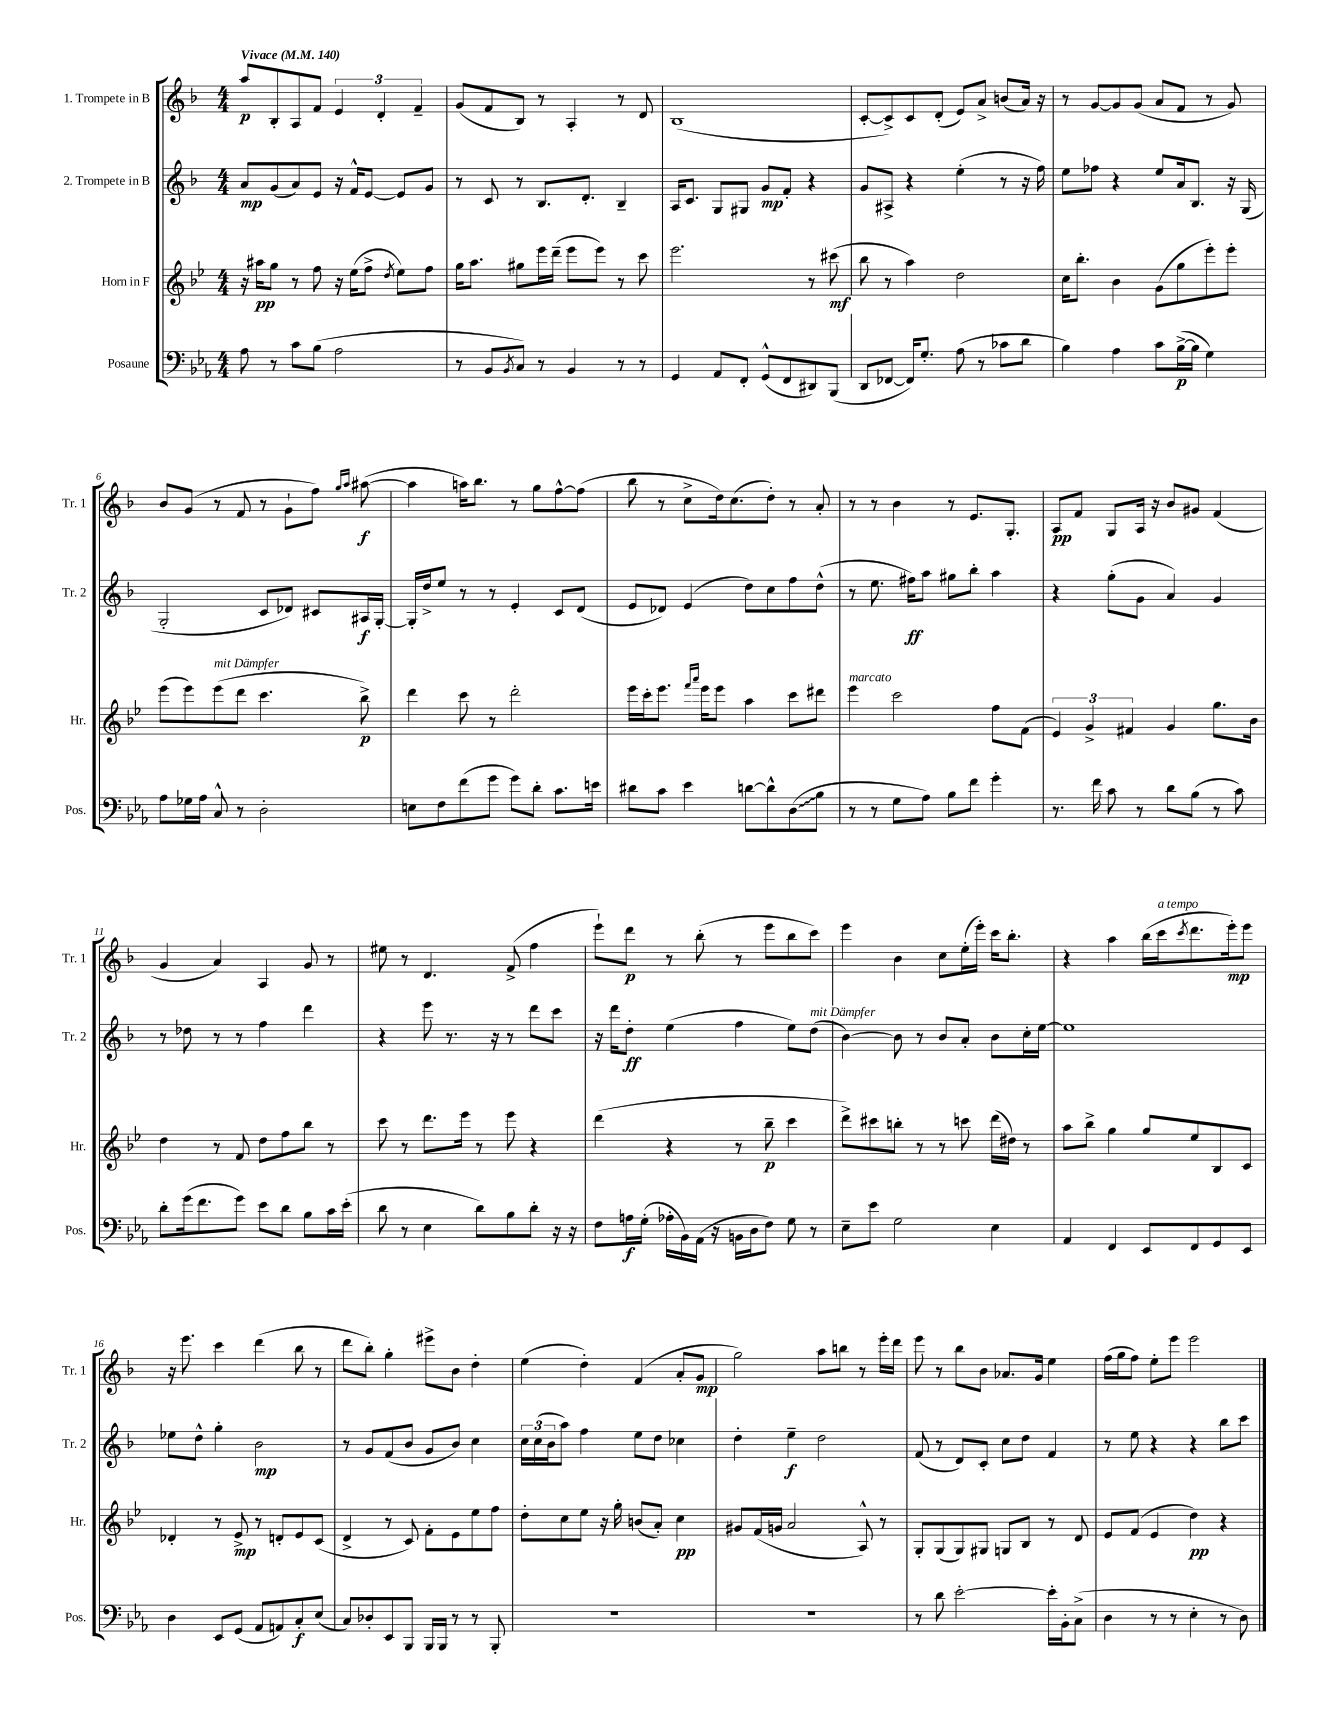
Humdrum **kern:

**kern	**kern	**kern	**kern
*staff4	*staff3	*staff2	*staff1
*clefF4	*clefG2	*clefG2	*clefG2
*k[b-e-a-]	*k[b-e-]	*k[b-]	*k[b-]
*M4/4	*M4/4	*M4/4	*M4/4
*MM140	*MM140	*MM140	*MM140
8A-	16r	8a	8aa
.	16aa#	.	.
8r	8gg	(8g	8B-'
8c	8r	8a)	8A
(8B-	8ff	8e	8f
2A-	16r	16r	6e
.	(16ee-	16f^^	.
.	8ff^	[8e	.
.	.	.	6d'
.	8qdd	.	.
.	8ee-)	8e]	.
.	.	.	6f~
.	8ff	8g	.
=	=	=	=
8r	16gg	8r	(8g
.	8.aa	.	.
8BB-	.	8c	8f
8qBB-	.	.	.
8C)	8gg#	8r	8B-)
8r	16eee-	8.B-	8r
.	(16ddd~	.	.
4BB-	8eee-	.	4A'
.	.	8.d'	.
.	8eee-)	.	.
8r	8r	4B-~	8r
8r	8ccc	.	8d
=	=	=	=
4GG	2.eee-	16A	(1B-
.	.	8.c	.
8AA-	.	8G	.
8FF'	.	8G#	.
(8GG^^	.	8g	.
8FF	.	8f'	.
8DD#)	8r	4r	.
(8BBB-	(8ccc#	.	.
=	=	=	=
8DD	8bb-	8g	[8c'
[8FF-	8r	8A#^	8c^])
16FF-])	4aa)	4r	8c
8.G'	.	.	.
.	.	.	(8d'
(8A-	2dd	(4ee'	8e)
8r	.	.	8a^
8c-	.	8r	(8b
8d	.	16r	16a)
.	.	16ff)	16r
=	=	=	=
4B-)	16cc	8ee	8r
.	8.bb-'	.	.
.	.	8ff-	[8g
4A-	4b-	4r	8g]
.	.	.	(8g
8c	(8g	8ee	8a
([16B-^	8gg	16a	8f
16B-]	.	8.B-	.
4G)	8eee-')	.	8r
.	8eee-'	16r	8g)
.	.	(16G	.
=	=	=	=
8A-	(8eee-	2G'	8b-
16G-	8eee-)	.	(8g
16A-	.	.	.
8C^^	(8eee-	.	8r
8r	8ddd	.	8f
2D'	4.ccc	8c	8r
.	.	8d-)	8g`
.	.	8c#	8ff)
.	.	.	16qqgg
.	.	.	16qqaa
.	8bb-^)	16A#	([8aa#
.	.	[16G'	.
=	=	=	=
8E	4ddd	16G']	4aa#]
.	.	16dd^	.
8F	.	8ee	.
(8f	8ccc	8r	16aa)
.	.	.	8.bb-
8g	8r	8r	.
8g)	2ddd'	4e'	8r
8d'	.	.	8gg
8.c	.	8c	[8ff^^
.	.	(8d	(8ff]
16e	.	.	.
=	=	=	=
8d#	16eee-	8e	8bb-
.	16ccc'	.	.
8c	8.eee-	8d-)	8r
4e-	.	(4e	8cc^
.	16qqfff	.	.
.	16qqaaa	.	.
.	16eee-	.	.
.	8eee-	.	16dd)
.	.	.	(8.cc
[8d	4aa	8dd)	.
8d^^]	.	8cc	8dd')
(8D	8ccc	8ff	8r
8B-	8ddd#	(8dd^^	8a'
=	=	=	=
8r	4eee-	8r	8r
8r	.	8.ee	8r
8G	2ccc	.	4b-
.	.	16ff#)	.
8A-)	.	8aa	.
8B-	.	8gg#	8r
8f	.	8bb-'	8.e
4g'	8ff	4aa	.
.	.	.	8.G'
.	(8f	.	.
=	=	=	=
8.r	6e-)	4r	8A
.	.	.	8f
.	6g^	.	.
16f	.	.	.
8c	.	(8gg'	8G
.	6f#	.	.
8r	.	8g	16A
.	.	.	16r
8d	4g	4a)	8b-
(8B-	.	.	8g#
8r	8.gg	4g	(4f
8c)	.	.	.
.	16b-	.	.
=	=	=	=
8d'	4dd	8r	4g
(16g	.	8dd-	.
8.f	.	.	.
.	8r	8r	4a)
8g)	8f	8r	.
8e-	8dd	4ff	4A
8d	8ff	.	.
8B-	8bb-	4ddd	8g
16c	8r	.	8r
(16e-'	.	.	.
=	=	=	=
8d	8ccc	4r	8ee#
8r	8r	.	8r
4E-	8.ddd	8eee	4.d
.	.	8.r	.
.	16eee-	.	.
8d)	8r	.	.
.	.	16r	.
8B-	8eee-	8r	(8f^
8d'	4r	8ddd	4ff
16r	.	8ccc	.
16r	.	.	.
=	=	=	=
8F	(4ddd	16r	8eee`)
.	.	16ddd	.
16A	.	8dd'	8ddd
(16G'	.	.	.
16A-'	4r	(4ee	8r
16BB-)	.	.	.
(16AA-	.	.	(8bb-'
16r	.	.	.
16BB	8r	4ff	8r
16D	.	.	.
8F)	8bb-~	.	8eee
8G	4ccc	8ee)	8bb-
8r	.	(8dd	8ccc)
=	=	=	=
8E-~	8ddd^)	[4b-)	4eee
8e-	8ccc#	.	.
2G	8bb'	8b-]	4b-
.	8r	8r	.
.	8r	8b-	8cc
.	8ccc	8a'	(16ee'
.	.	.	16eee')
4E-	(16ddd	8b-	16ccc
.	16dd#)	.	8.bb-'
.	8r	16cc'	.
.	.	[16ee	.
=	=	=	=
4AA-	8aa	1ee]	4r
.	8bb-^	.	.
4FF	4gg	.	4aa
8EE-	8gg	.	(16bb-
.	.	.	16ccc
.	.	.	8qccc
8FF	8ee-	.	8.ddd
8GG	8B-	.	.
.	.	.	16eee')
8EE-	8c	.	8eee
=	=	=	=
4D	4d-'	8ee-	16r
.	.	.	8.eee
.	.	8dd^^	.
8EE-	8r	4gg'	4ccc
(8GG	8e-^	.	.
8AA-	8r	2b-	(4ddd
8AA)	8d'	.	.
8C'	8e-	.	8bb-
(8E-	(8c	.	8r
=	=	=	=
8C)	4d^	8r	8ddd
8D-'	.	8g	8bb-')
8EE-	8r	(8f	4gg'
8BBB-	8c)	8b-	.
16BBB-	8f'	8g	8eee#^
16BBB-	.	.	.
8r	8e-	8b-)	8b-
8r	8ee-	4cc	4dd'
8BBB-'	8ff	.	.
=	=	=	=
1r	8dd'	24cc	(4ee
.	.	(24cc	.
.	.	24b-	.
.	8cc	8aa)	.
.	8ee-	4ff	4dd')
.	16r	.	.
.	16gg'	.	.
.	(8b	8ee	(4f
.	8a')	8dd	.
.	4cc	4cc-	8a'
.	.	.	8g
=	=	=	=
1r	8g#	4dd'	2gg)
.	(16f	.	.
.	16g	.	.
.	2a	4ee~	.
.	.	2dd	8aa
.	.	.	8bb
.	8A^^)	.	8r
.	8r	.	16eee'
.	.	.	16ddd
=	=	=	=
8r	8G'	(8f	8eee
8d	(8G	8r	8r
[2e-'	8G)	8d)	8bb-
.	8G#	8c'	8b-
.	8G	8cc	8.a-
.	8B-	8dd	.
.	.	.	16g
16e-']	8r	4f	4ee
16BB-'	.	.	.
(8C^	8d	.	.
=	=	=	=
4D	8e-	8r	(16ff
.	.	.	16gg
.	(8f	8ee	8ff)
8r	4e-	4r	8ee'
8r	.	.	8eee
4E-'	4dd)	4r	2eee
8r	4r	8bb-	.
8D)	.	8ccc	.
==	==	==	==
*-	*-	*-	*-
